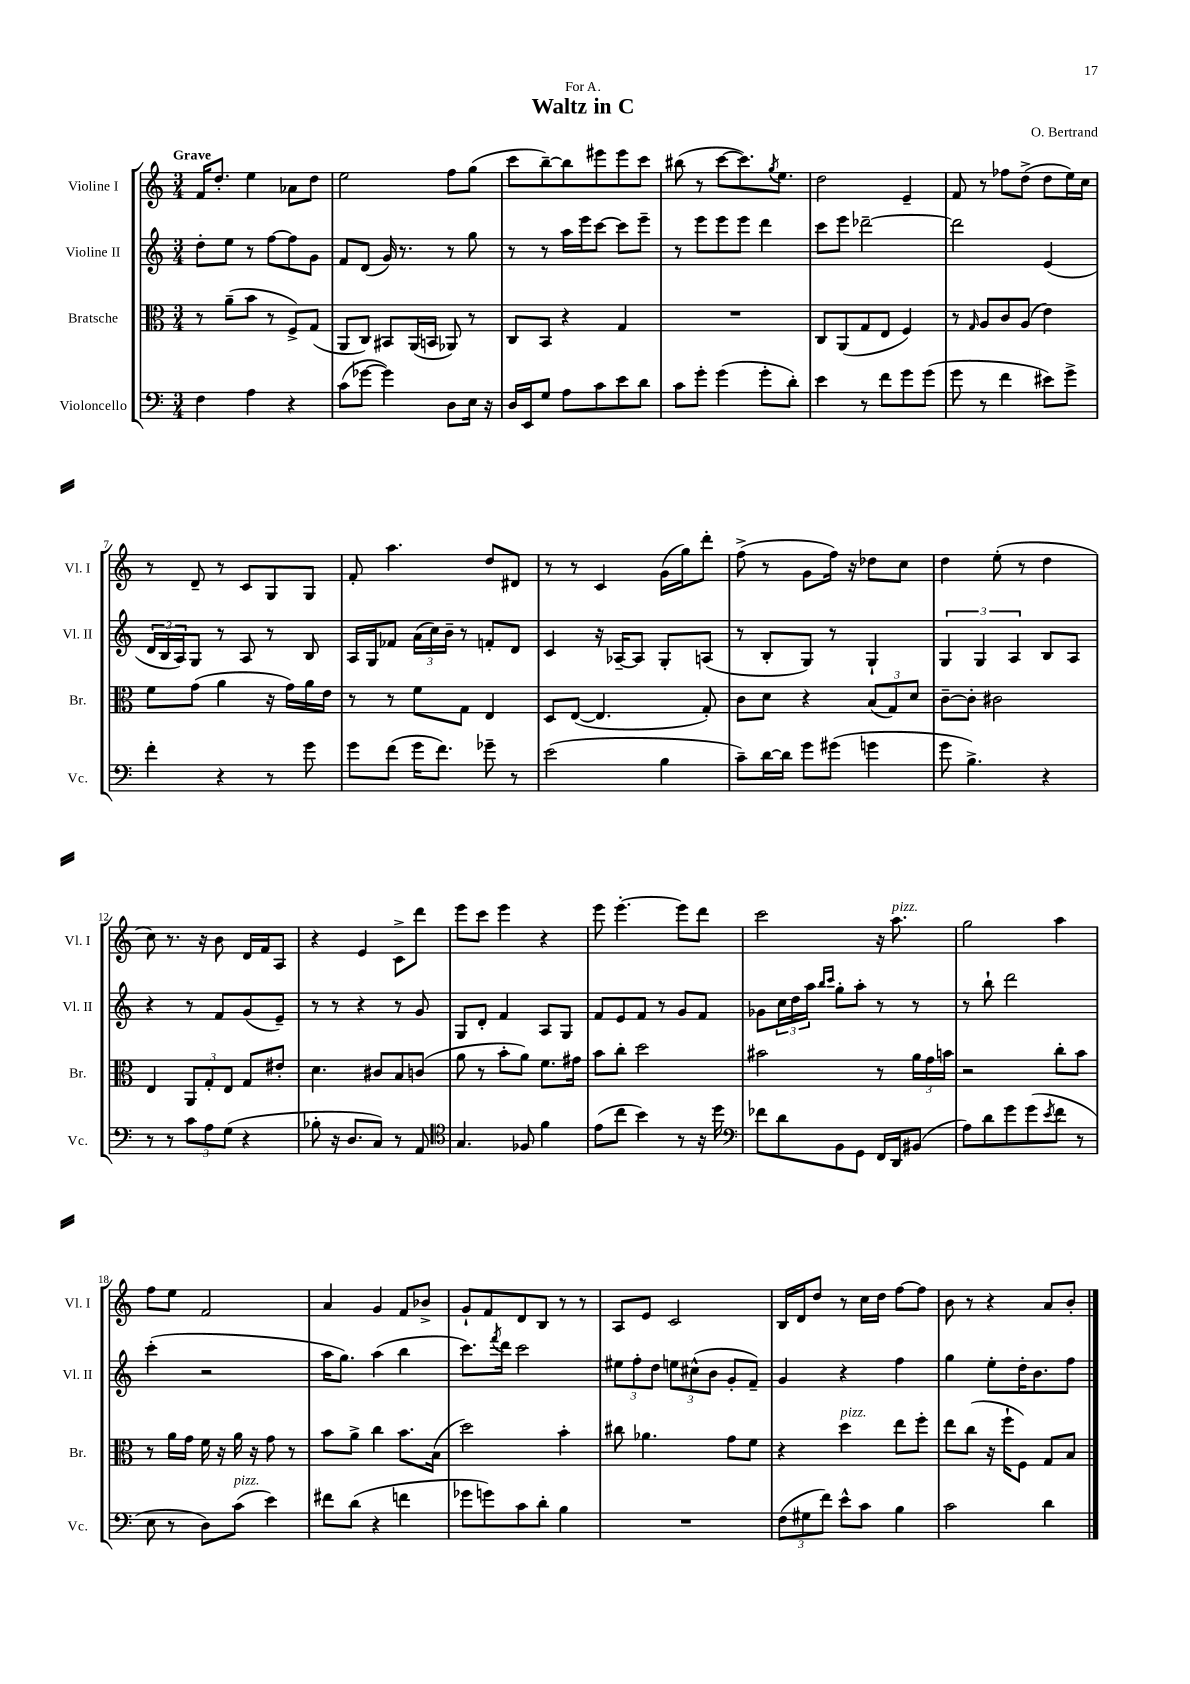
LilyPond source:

\header { title = "Waltz in C" composer = "O. Bertrand" dedication = "For A." }
<<
\new StaffGroup <<
\new Staff = "s0" \with { instrumentName = "Violine I" shortInstrumentName = "Vl. I" } {
    \clef treble \key c \major \numericTimeSignature \time 3/4 \tempo "Grave"
    f'16 d''8.-. e''4 aes'8 d''8 |
    e''2 f''8 g''8( |
    c'''8 b''8~--) b''8 eis'''8 eis'''8 c'''8 |
    bis''8( r8 c'''8~ c'''8.) \acciaccatura { g''8 } e''8. |
    d''2 e'4-- |
    f'8 r8 fes''8 d''8->( d''8 e''16) c''16 |
    r8 d'8-- r8 c'8 g8 g8 |
    f'8-. a''4. d''8 dis'8 |
    r8 r8 c'4 g'16( g''16) d'''8-. |
    f''8->( r8 g'8 f''16) r16 des''8 c''8 |
    d''4 e''8-.( r8 d''4 |
    c''8) r8. r16 b'8 d'16 f'16 a8 |
    r4 e'4 c'8-> d'''8 |
    e'''8 c'''8 e'''4 r4 |
    e'''8 e'''4.~-. e'''8 d'''8 |
    c'''2 r16 a''8.^\markup { \italic "pizz." } |
    g''2 a''4 |
    f''8 e''8 f'2 |
    a'4 g'4 f'8 bes'8-> |
    g'8-! f'8 d'8 b8 r8 r8 |
    a8 e'8 c'2 |
    b16 d'16 d''8 r8 c''16 d''16 f''8~ f''8 |
    b'8 r8 r4 a'8 b'8-. \bar "|." |
}
\new Staff = "s1" \with { instrumentName = "Violine II" shortInstrumentName = "Vl. II" } {
    \clef treble \key c \major \numericTimeSignature \time 3/4
    d''8-. e''8 r8 f''8~ f''8 g'8 |
    f'8 d'8( g'16) r8. r8 g''8 |
    r8 r8 a''16 e'''16 c'''8~ c'''8 e'''8-- |
    r8 e'''8 e'''8 e'''8 d'''4 |
    c'''8 e'''8 des'''2~-- |
    des'''2 e'4( |
    \tuplet 3/2 { d'16 b16 a16) } g8 r8 a8 r8 b8 |
    a16 g16 fes'8 \tuplet 3/2 { a'16( c''16) b'16-- } r8 f'8-. d'8 |
    c'4 r16 aes16~-- aes8 g8-. a8( |
    r8 b8-. g8) r8 g4-! |
    \tuplet 3/2 { g4 g4 a4 } b8 a8 |
    r4 r8 f'8 g'8( e'8--) |
    r8 r8 r4 r8 g'8 |
    g8 d'8-. f'4 a8 g8 |
    f'8 e'8 f'8 r8 g'8 f'8 |
    ges'8 \tuplet 3/2 { c''16 d''16 a''16 } \grace { b''16 c'''16 } g''8-. a''8-. r8 r8 |
    r8 b''8-! d'''2 |
    c'''4-.( r2 |
    a''16 g''8.) a''4( b''4 |
    c'''8.) \acciaccatura { f'''8 } d'''16 c'''2 |
    \tuplet 3/2 { eis''8 f''8-. d''8 } \tuplet 3/2 { e''8 cis''8-^( b'8 } g'8-. f'8--) |
    g'4 r4 f''4 |
    g''4 e''8-. d''16-. b'8. f''8 \bar "|." |
}
\new Staff = "s2" \with { instrumentName = "Bratsche" shortInstrumentName = "Br." } {
    \clef alto \key c \major \numericTimeSignature \time 3/4
    r8 a'8--( b'8 r8 f8->) g8( |
    a,8 c8) bis,8 a,16( b,16 aes,8) r8 |
    c8 b,8 r4 g4 |
    R2. |
    c8 a,8( g8 e8 f4) |
    r8 \grace { g16 } a8 c'8 a8( e'4) |
    f'8 g'8( a'4 r16 g'16) a'16 e'16 |
    r8 r8 f'8 g8 e4 |
    d8 e8~( e4. g8-.) |
    c'8 d'8 r4 \tuplet 3/2 { b8( g8) d'8 } |
    c'8~-- c'8-. cis'2 |
    e4 \tuplet 3/2 { a,8 g8-. e8 } g8 eis'8-. |
    d'4. cis'8 b8 c'8( |
    a'8 r8 b'8-. a'8) f'8. gis'16 |
    b'8 c''8-. d''2 |
    bis'2 r8 \tuplet 3/2 { a'16 g'16 b'16 } |
    r2 c''8-. b'8 |
    r8 a'16 g'16 f'16 r16 a'16 r16 g'8 r8 |
    b'8 a'8-> c''4 b'8. b16( |
    d''2) b'4-. |
    cis''8 aes'4. g'8 f'8 |
    r4 d''4^\markup { \italic "pizz." } e''8 f''8-. |
    e''8 c''8( r16 f''16-! f8) g8 b8 \bar "|." |
}
\new Staff = "s3" \with { instrumentName = "Violoncello" shortInstrumentName = "Vc." } {
    \clef bass \key c \major \numericTimeSignature \time 3/4
    f4 a4 r4 |
    c'8( ges'8~ ges'4) d8 e16 r16 |
    d16 e,16 g8 a8 c'8 e'8 d'8 |
    c'8 g'8-. g'4( g'8-. d'8-.) |
    e'4 r8 f'8 g'8 g'8( |
    g'8 r8 f'4 eis'8) g'8-> |
    f'4-. r4 r8 g'8 |
    g'8 f'8( g'16 f'8.) ges'8-- r8 |
    e'2( b4 |
    c'8--) d'16~ d'16 g'8 gis'8( g'4 |
    g'8 b4.->) r4 |
    r8 r8 \tuplet 3/2 { c'8 a8 g8( } r4 |
    bes8-. r16 d8. c8) r8 a,8 |
    \clef tenor g4. fes8 f'4 |
    e'8( c''8 b'4) r8 r16 d''16 |
    \clef bass fes'8 d'8 b,8 g,8 f,16 d,16 bis,8( |
    a8) d'8 g'8 g'8( \acciaccatura { e'8 } f'8 r8 |
    e8 r8 d8) c'8^\markup { \italic "pizz." }( e'4) |
    fis'8 d'8( r4 f'4 |
    ges'8 g'8) c'8 d'8-. b4 |
    R2. |
    \tuplet 3/2 { f8( gis8 f'8) } e'8-^ c'8 b4 |
    c'2 d'4 \bar "|." |
}
>>
>>
